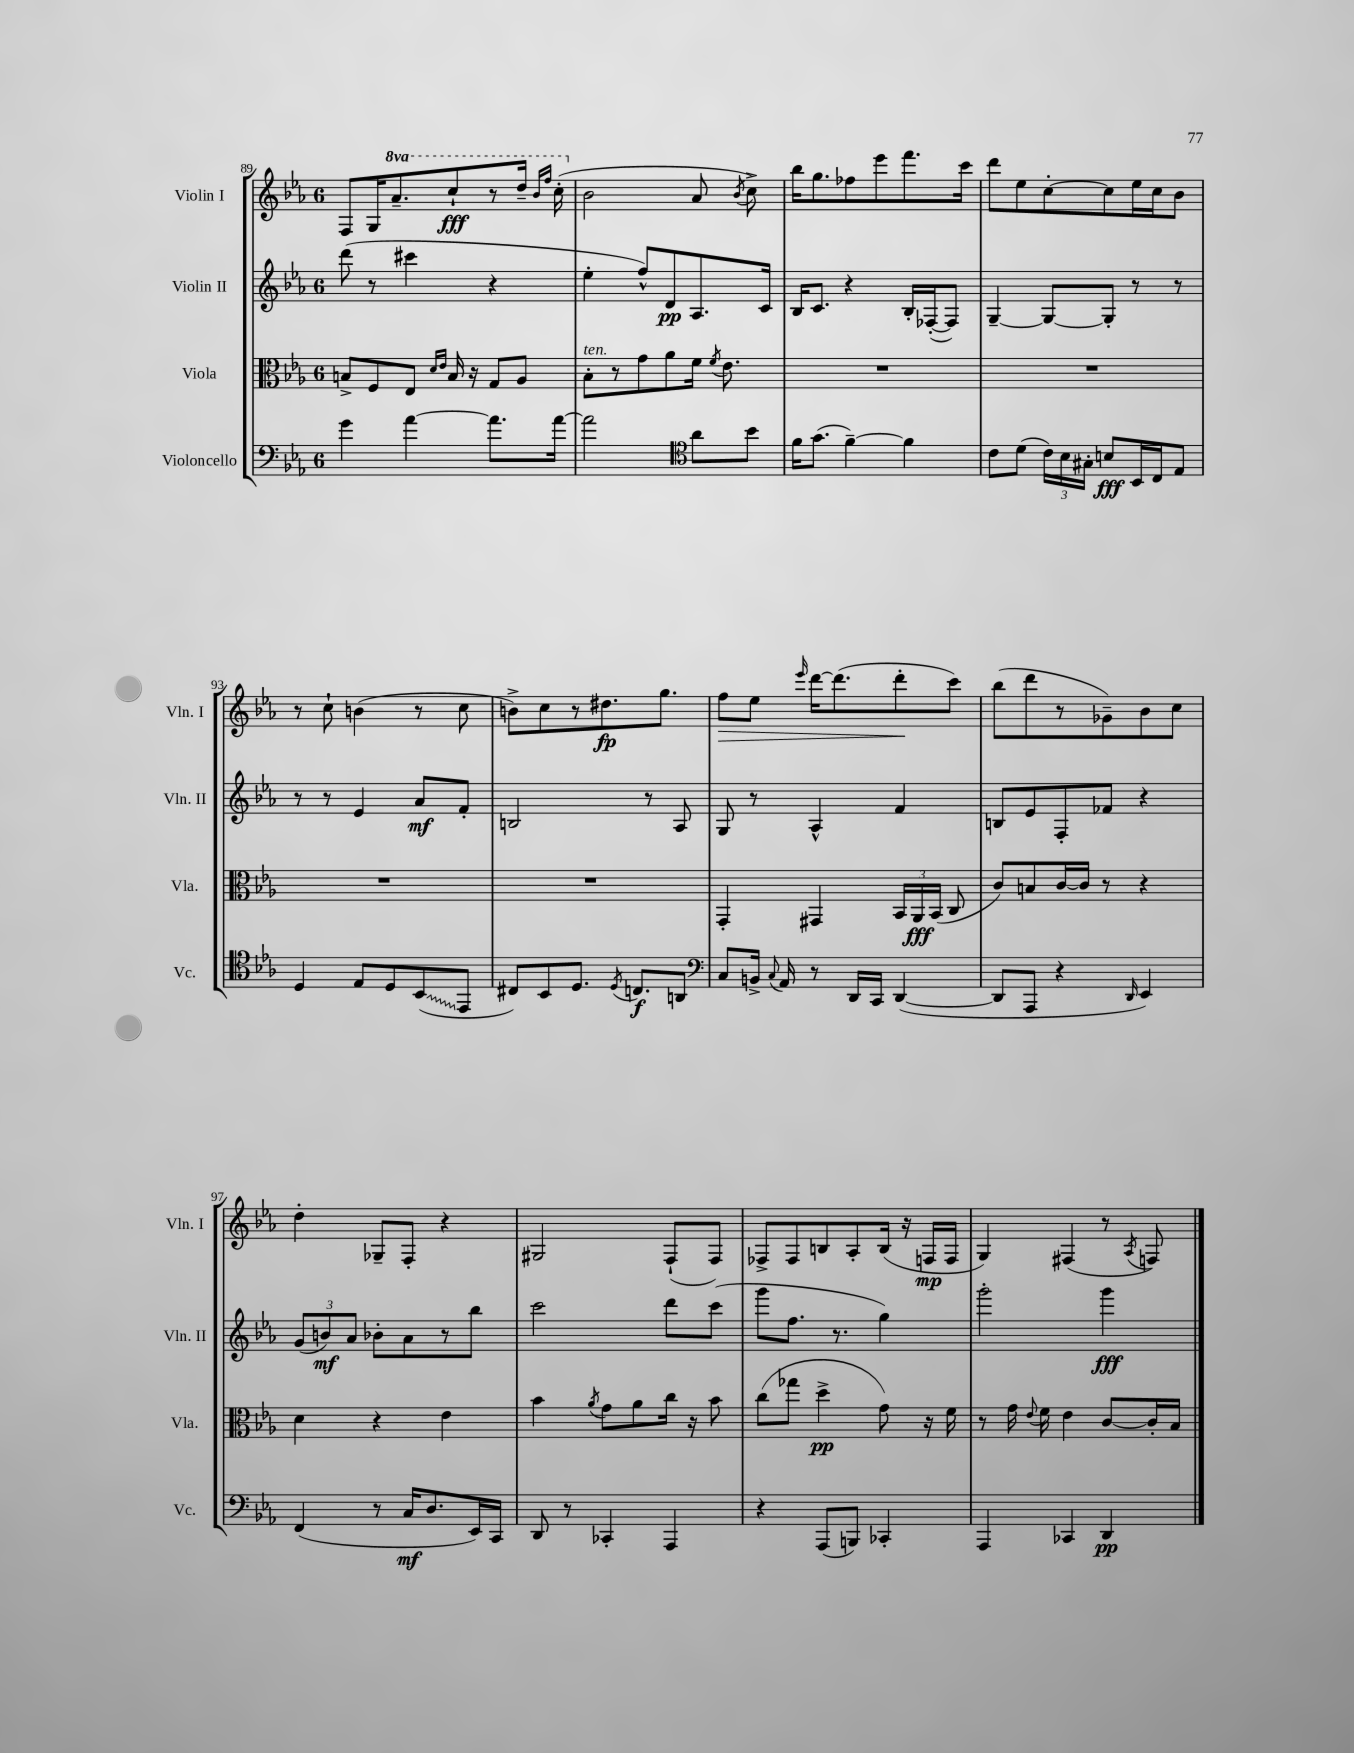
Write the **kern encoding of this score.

**kern	**kern	**kern	**kern
*staff4	*staff3	*staff2	*staff1
*clefF4	*clefC3	*clefG2	*clefG2
*k[b-e-a-]	*k[b-e-a-]	*k[b-e-a-]	*k[b-e-a-]
*M6/8	*M6/8	*M6/8	*M6/8
4g	8B^	(8ddd	8F
.	8F	8r	16G
.	.	.	8.aa-~
[4a-	8E-	4ccc#	.
.	16qqd	.	.
.	16qqe-	.	.
.	16B	.	8ccc`
.	16r	.	.
8.a-]	8G	4r	8r
.	8A-	.	16ddd~
.	.	.	16qqbb-
.	.	.	16qqfff
[16a-	.	.	(16ccc'
=	=	=	=
2a-]	8B-'	4ee-'	2b-
.	8r	.	.
.	8g	8ff^^)	.
.	8a-	8d	.
*clefC4	*	*	*
8a-	16f	8.A-	8a-
.	8qf	.	.
.	8.e-	.	.
.	.	.	8qb-
8b-	.	.	8cc^)
.	.	16c	.
=	=	=	=
16f	2.r	16B-	16bb-
(8.g	.	8.c	8.gg
[4f~)	.	4r	8ff-
.	.	.	8eee-
4f]	.	16B-'	8.fff
.	.	([16F-'	.
.	.	8F-])	.
.	.	.	16ccc
=	=	=	=
8c	2.r	[4G~	8ddd
(8d	.	.	8ee-
24c)	.	8G_	[8cc'
24B-	.	.	.
24G#'	.	.	.
8B	.	8G']	8cc]
16BB-	.	8r	16ee-
16C	.	.	16cc
8E-	.	8r	8b-
=	=	=	=
4D	2.r	8r	8r
.	.	8r	8cc`
8E-	.	4e-	(4b
8D	.	.	.
(8BB-	.	8a-	8r
8EE-	.	8f'	8cc
=	=	=	=
8C#)	2.r	2B	8b^)
8BB-	.	.	8cc
8.D	.	.	8r
.	.	.	8.dd#
8qD	.	.	.
8.C	.	.	.
.	.	8r	.
.	.	.	8.gg
8AA	.	8A-	.
=	=	=	=
*clefF4	*	*	*
8C	4GG'	8G	8ff
16BB^	.	8r	8ee-
8qqC	.	.	.
16AA-	.	.	.
.	.	.	16qqeee-
8r	4GG#	4A-^^	[16ddd
.	.	.	(8.ddd]
16DD	.	.	.
16CC	.	.	.
([4DD	24BB-	4f	8ddd'
.	24AA-	.	.
.	(24BB-	.	.
.	8C	.	8ccc)
=	=	=	=
8DD]	8c)	8B	(8bb-
8AAA-	8B	8e-	8ddd
4r	[16c	8F'	8r
.	16c]	.	.
.	8r	8f-	8g-~)
16qqDD	.	.	.
4EE-)	4r	4r	8b-
.	.	.	8cc
=	=	=	=
(4FF	4d	(12g	4dd'
.	.	12b)	.
.	.	12a-	.
8r	4r	8b-'	8G-~
16C	.	8a-	8F'
8.D	.	.	.
.	4e-	8r	4r
16EE-)	.	8bb-	.
16CC	.	.	.
=	=	=	=
8DD	4b-	2ccc	2G#
8r	.	.	.
.	8qa-	.	.
4CC-'	8g	.	.
.	8a-	.	.
4AAA-	16cc	8ddd	(8F`
.	16r	.	.
.	8b-	(8ccc	8F)
=	=	=	=
4r	(8cc	8ggg	8F-^
.	8gg-	8.ff	8F-
(8AAA-	4dd^	.	8B
.	.	8.r	.
8BBB)	.	.	8A-'
4CC-'	8g)	4gg)	(16B
.	.	.	16r
.	16r	.	16F
.	16f	.	16F
=	=	=	=
4AAA-	8r	2ggg'	4G)
.	16g	.	.
.	8qqe-	.	.
.	16f	.	.
4CC-	4e-	.	(4F#
4DD	[8c	4ggg	8r
.	.	.	8qA-
.	16c']	.	8F)
.	16B-	.	.
==	==	==	==
*-	*-	*-	*-
